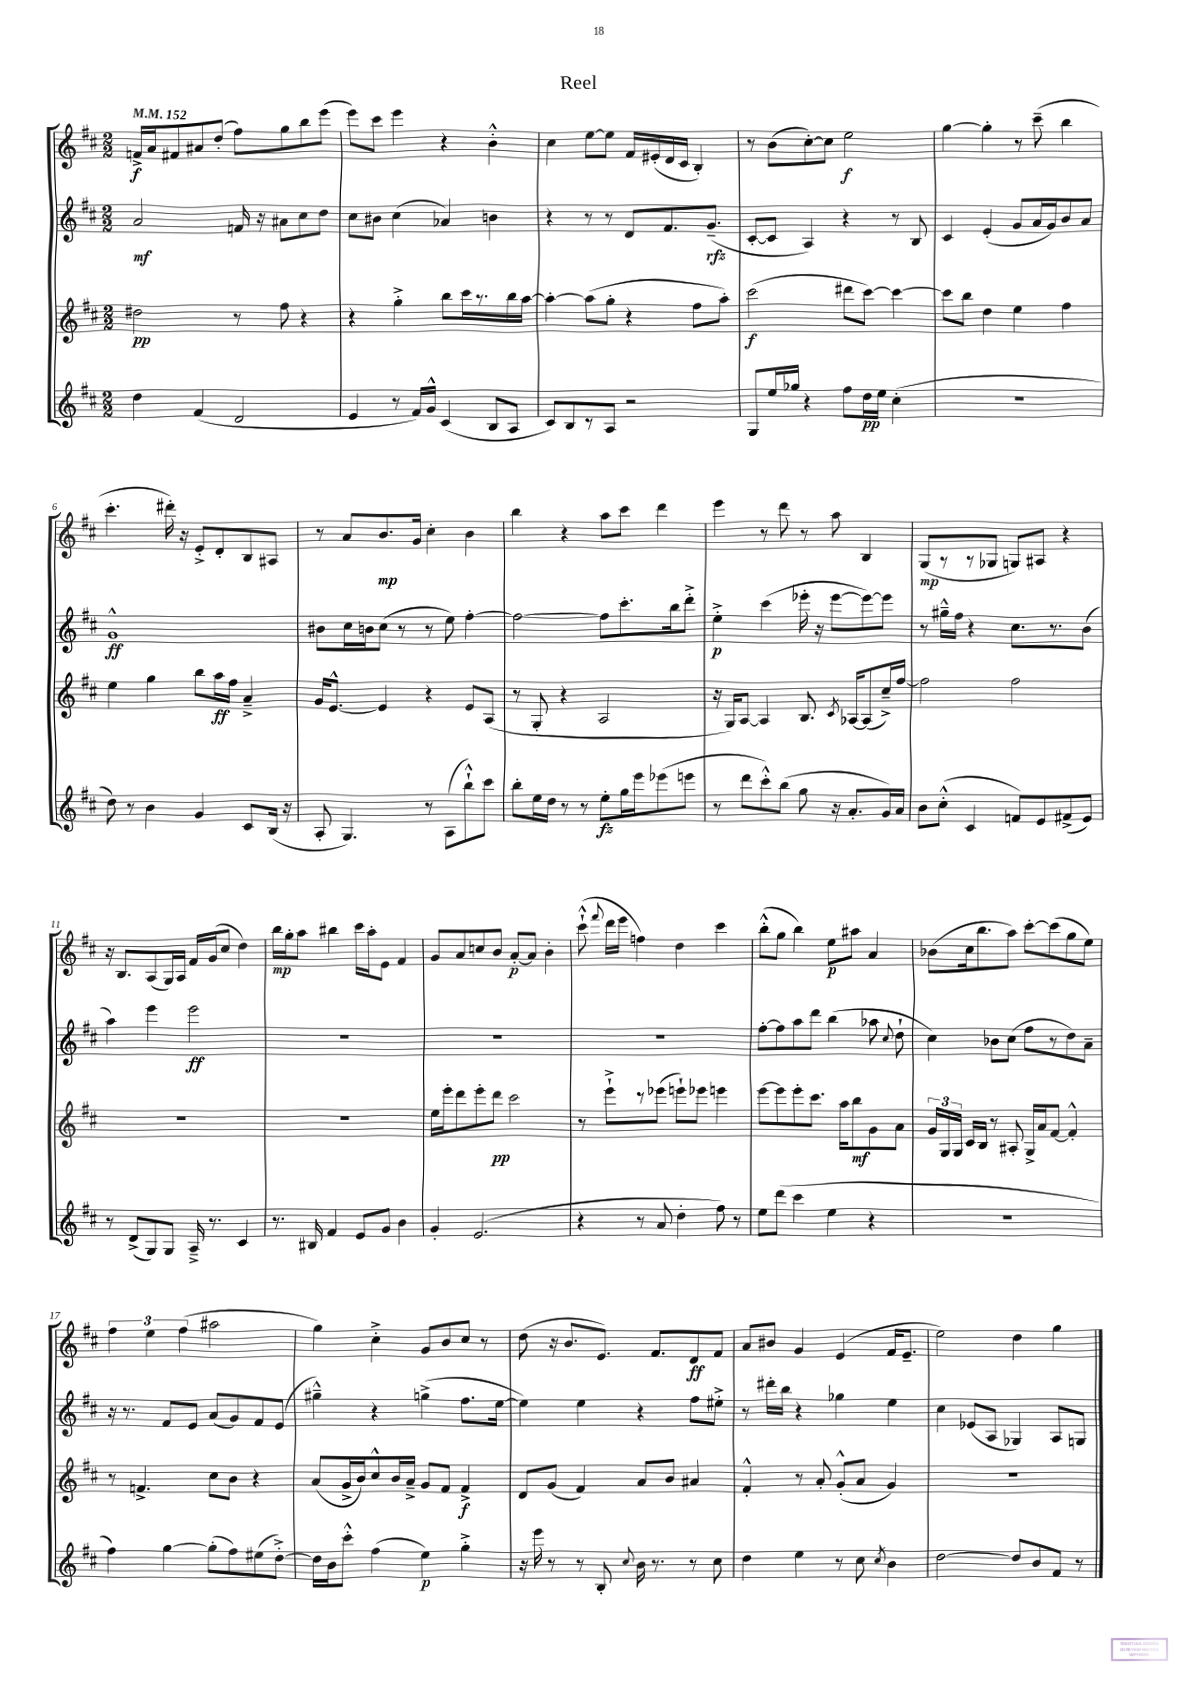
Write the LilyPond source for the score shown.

\header { title = "Reel" }
<<
\new StaffGroup <<
\new Staff = "s0" {
    \clef treble \key d \major \numericTimeSignature \time 2/2 \tempo 4 = 152
    \autoBeamOff f'16[->\f a'16 fis'8 ais'8 d''8]-.( fis''8[) g''8 b''8 e'''8]( |
    e'''8[) cis'''8] e'''4 r4 b'4-.-^ |
    cis''4 e''8[~ e''8] fis'16[ eis'16-.( d'16 cis'16] b4-.) |
    r8 b'8[( cis''8~-.) cis''8] e''2\f |
    g''4~ g''4-. r8 cis'''8--( b''4 |
    cis'''4.-. dis'''16-.) r16 e'8[-.-> d'8-. b8 ais8] |
    r8 a'8[ b'8.\mp g'16] cis''4-. b'4 |
    b''4 r4 a''8[ cis'''8] d'''4 |
    e'''4 r8 d'''8 r8 a''8 b4 |
    g8[\mp( r8 r8 ges8] g8[) ais8] r4 |
    r16 b8.[ a8( g16) a16] fis'16[ g'16( cis''8] d''4) |
    b''16[\mp g''16-. a''8] bis''4 cis'''16[ a''16-. e'8] fis'4 |
    g'8[ a'8 c''8 b'8] a'8[~-.\p a'8] b'4-. |
    cis'''8-!-^( \appoggiatura { fis'''8 } d'''16[ e'''16] f''4) d''4 cis'''4 |
    b''8[-.-^( g''8] b''4) e''8[\p ais''8] a'4 |
    bes'8[( cis''16 b''8. a''8]) cis'''8[~-. cis'''8( g''8 e''8]) |
    \tuplet 3/2 { fis''4 e''4 fis''4( } ais''2 |
    g''4) cis''4-.-> g'8[ b'8 cis''8] r8 |
    d''8( r16 b'8.[ e'8.]) fis'8.[ d'8\ff fis'8] |
    a'8[ bis'8] g'4 e'4( fis'16[ e'8.]-- |
    e''2) d''4 g''4 \bar "|." |
}
\new Staff = "s1" {
    \clef treble \key d \major \numericTimeSignature \time 2/2
    \autoBeamOff a'2\mf f'16 r16 ais'8[ cis''8 d''8] |
    cis''8[ bis'8] cis''4( aes'4) b'4 |
    r4 r8 r8 d'8[ fis'8. g'8.]--\rfz( |
    cis'8[~-. cis'8] a4) r4 r8 b8 |
    cis'4 e'4-.( g'8[ a'16 g'16) b'8 a'8] |
    g'1-^\ff |
    bis'8[ cis''16 b'16 cis''8]( r8 r8 e''8) fis''4~-. |
    fis''2~ fis''8[ cis'''8.-. b''16 d'''8]-.-> |
    e''4-.->\p cis'''4( ees'''16-. r16 ees'''8[~ ees'''8~) ees'''8] |
    r8 gis''16[---^ fis''16] r4 cis''8.[ r8. b'8]( |
    a''4) e'''4 e'''2\ff |
    R1 |
    R1 |
    R1 |
    fis''8[~-. fis''8 a''8 d'''8] b''4( aes''8 \appoggiatura { cis''8 } d''8-! |
    cis''4) bes'8[ cis''8]( fis''8[ r8 d''8) a'8]-- |
    r16 r8. fis'8[ e'8] a'8[( g'8) fis'8 e'8]( |
    gis''4---^) r4 g''4->( fis''8.[ e''16]~ |
    e''4) e''4 r4 fis''8[ eis''8]-.-> |
    r8 dis'''16[-. b''16] r4 ges''4 e''4 |
    cis''4 ees'8[( a8] ges4) a8[ g8] \bar "|." |
}
\new Staff = "s2" {
    \clef treble \key d \major \numericTimeSignature \time 2/2
    \autoBeamOff dis''2\pp r8 fis''8 r4 |
    r4 g''4-.-> b''8[ cis'''16 r8. b''16 a''16]~ |
    a''4~-. a''8[( g''8]-. r4 fis''8[ a''8]-.) |
    cis'''2\f( dis'''8[ cis'''8]~) cis'''4~ |
    cis'''8[ b''8] d''4 e''4 fis''4 |
    e''4 g''4 b''8[ a''16\ff fis''16] a'4---> |
    g'16[ e'8.]~-^ e'4 r4 e'8[ a8]( |
    r8 g8-. r4 a2 |
    r16 g16[) a8]~ a4 b8. \acciaccatura { cis'8 } aes16[~ aes8( cis''16--->) fis''16]~ |
    fis''2 fis''2 |
    r1 |
    r1 |
    e''16[ e'''16-. d'''8 e'''8-. d'''8]\pp cis'''2 |
    r8 e'''8[-!-> r8 ees'''8]( e'''8[-!) ees'''8] e'''4 |
    e'''8[~ e'''8 e'''8-. cis'''8.] a''16[ b''8\mf g'8 a'8] |
    \tuplet 3/2 { g'16[ g16 g16] } cis'16[ b16] r8 ais8-. g16[-> a'16 fis'8]~ fis'4-.-^ |
    r8 f'4.-> cis''8[ b'8] r4 |
    a'8[( g'16-> b'16) cis''8-^ b'16 a'16]---> g'8[ fis'8] fis'4->\f |
    d'8[ g'8]( fis'4) a'8[ b'8] ais'4 |
    fis'4-.-^ r8 a'8-. g'8[-.-^( a'8] g'4) |
    r1 \bar "|." |
}
\new Staff = "s3" {
    \clef treble \key d \major \numericTimeSignature \time 2/2
    \autoBeamOff d''4 fis'4( d'2 |
    e'4 r8 fis'16[) g'16]-^ cis'4( b8[ a8] |
    cis'8[) b8 r8 a8] r2 |
    g8[ e''16 ges''16] r4 fis''8[ d''16\pp e''16] cis''4-.( |
    R1 |
    d''8) r8 b'4 g'4 cis'8[ b16]( r16 |
    a8-. g4.) r8 a8[( b''8-!-^) cis'''8] |
    b''8[-. e''16 d''16] r8 r8 e''8[-.\fz g''16 e'''16 ees'''8( e'''8] |
    r8 d'''8[ cis'''8-.-^) b''8]( g''8 r16 a'8.[-. g'16) a'16] |
    b'8[ cis''8]-.-^( cis'4 f'8[) e'8 fis'8->( e'8]) |
    r8 d'8[->( g8) g8] a16---> r8. cis'4 |
    r8. bis16 fis'4 e'8[ g'8] b'4 |
    g'4-. e'2.( |
    r4 r8 a'8 d''4-. fis''8) r8 |
    e''8[ d'''8]( cis'''4 e''4 r4 |
    r1 |
    fis''4) g''4~ g''8[-.( fis''8) eis''8( d''8]~-.->) |
    d''16[ b'16 cis'''8]-.-^ fis''4( e''4\p) g''4-.-> |
    r16 e'''16 r8 r8 b8-. \appoggiatura { cis''8 } b'16 r8. r8 cis''8 |
    d''4 e''4 r8 cis''8 \acciaccatura { cis''8 } b'4 |
    d''2~ d''8[ b'8 fis'8] r8 \bar "|." |
}
>>
>>
